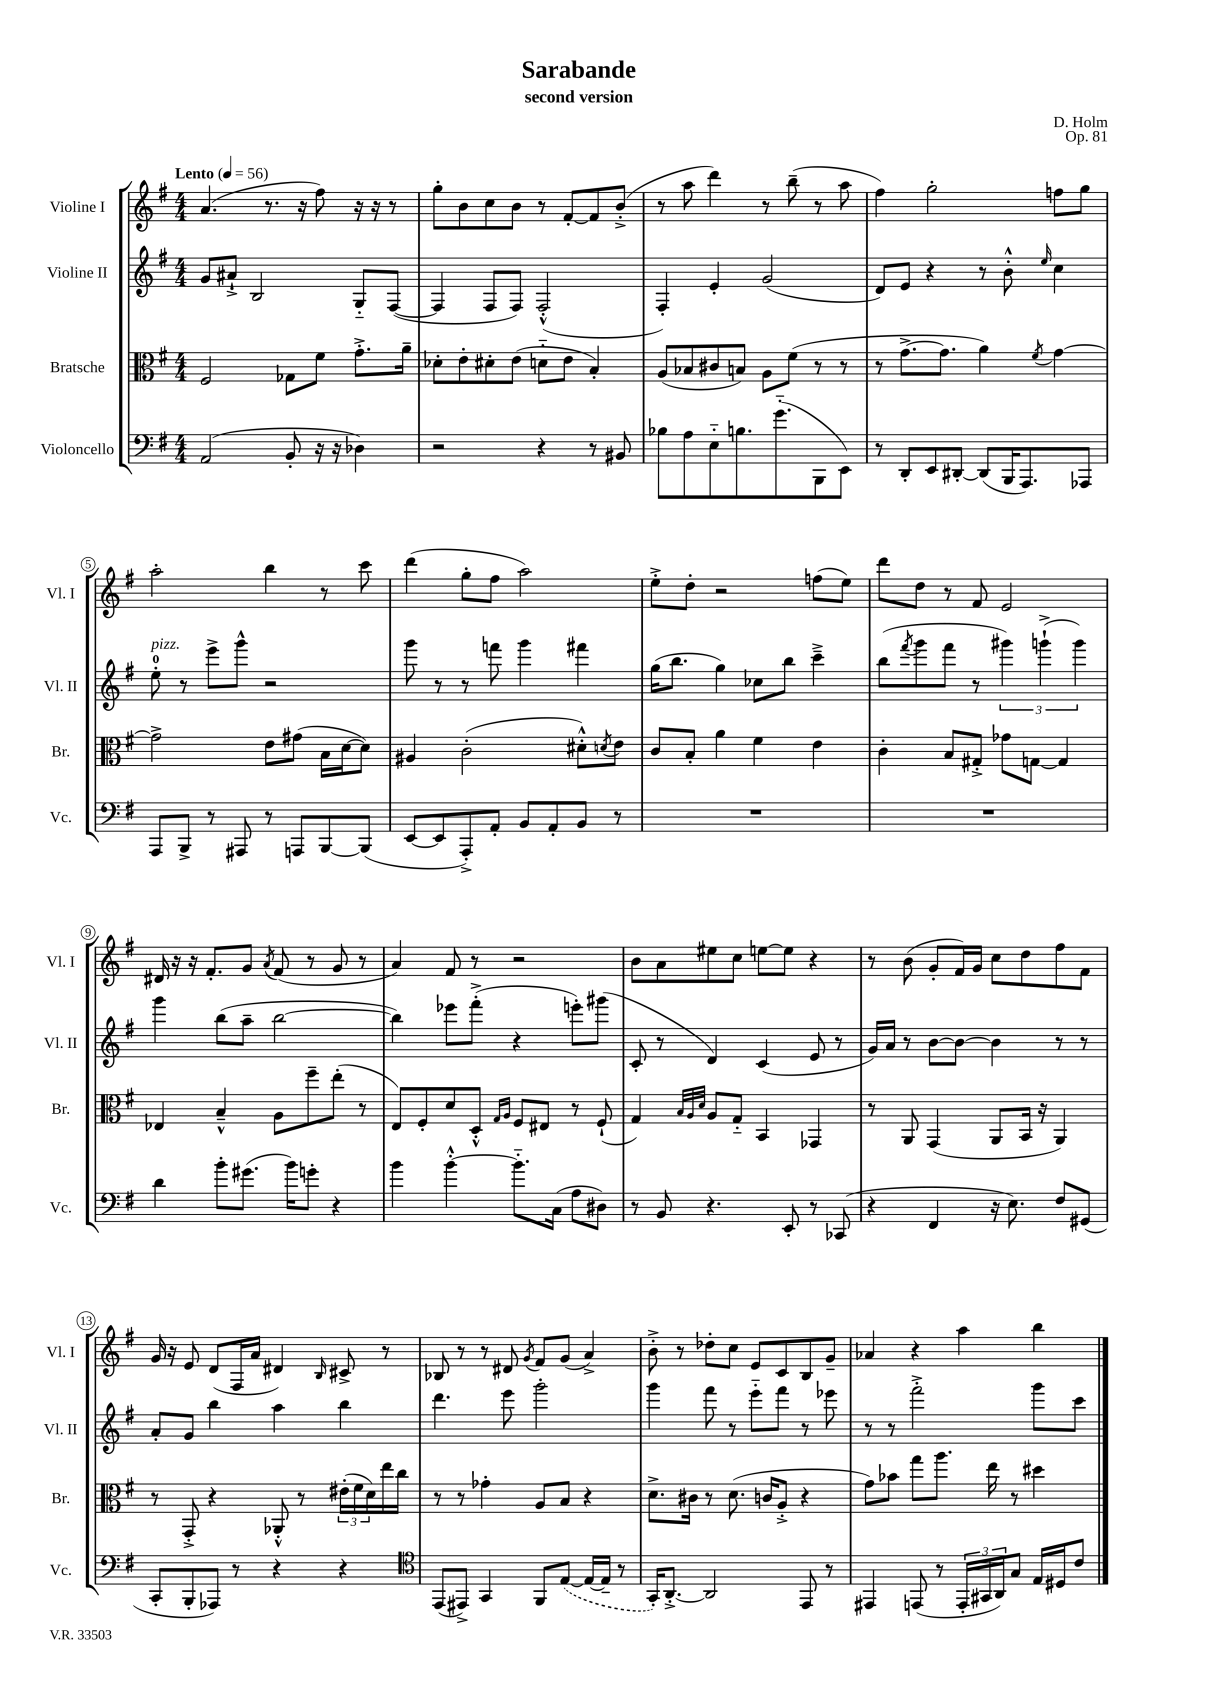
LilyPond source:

\header { title = "Sarabande" composer = "D. Holm" subtitle = "second version" opus = "Op. 81" }
<<
\new StaffGroup <<
\new Staff = "s0" \with { instrumentName = "Violine I" shortInstrumentName = "Vl. I" } {
    \clef treble \key g \major \numericTimeSignature \time 4/4 \tempo "Lento" 4 = 56
    a'4.( r8. r16 fis''8) r16 r16 r8 |
    g''8-. b'8 c''8 b'8 r8 fis'8~-. fis'8 b'8-.->( |
    r8 a''8 d'''4) r8 b''8--( r8 a''8 |
    fis''4) g''2-. f''8 g''8 |
    a''2-. b''4 r8 c'''8 |
    d'''4( g''8-. fis''8 a''2) |
    e''8-.-> d''8-. r2 f''8( e''8) |
    d'''8 d''8 r8 fis'8 e'2 |
    dis'16 r16 r16 fis'8.-. g'8 \acciaccatura { a'8 } fis'8( r8 g'8 r8 |
    a'4) fis'8 r8 r2 |
    b'8 a'8 eis''8 c''8 e''8~ e''8 r4 |
    r8 b'8( g'8-. fis'16) g'16 c''8 d''8 fis''8 fis'8 |
    g'16 r16 e'8 d'8( fis16 a'16 dis'4) \grace { b16 } cis'8-> r8 |
    bes8 r8 r8 dis'8 \acciaccatura { g'8 } fis'8 g'8( a'4->) |
    b'8-.-> r8 des''8-. c''8 e'8 c'8 b8 g'8-- |
    aes'4 r4 a''4 b''4 \bar "|." |
}
\new Staff = "s1" \with { instrumentName = "Violine II" shortInstrumentName = "Vl. II" } {
    \clef treble \key g \major \numericTimeSignature \time 4/4
    g'8 ais'8-!-> b2 g8-_ fis8~( |
    fis4 fis8 fis8) fis2-.-^( |
    fis4-.) e'4-. g'2( |
    d'8) e'8 r4 r8 b'8-.-^ \grace { e''16 } c''4 |
    e''8-0-.^\markup { \italic "pizz." } r8 e'''8-> g'''8-^ r2 |
    g'''8 r8 r8 f'''8 g'''4 fis'''4 |
    g''16( b''8. g''4) ces''8 b''8 c'''4---> |
    b''8( \acciaccatura { fis'''8 } g'''8 fis'''8 r8 \tuplet 3/2 { gis'''4) g'''4-!->( g'''4) } |
    g'''4 b''8( a''8-- b''2~ |
    b''4) ees'''8 fis'''8-.->( r4 e'''8-.) gis'''8( |
    c'8-. r8 d'4) c'4( e'8 r8 |
    g'16) a'16 r8 b'8~ b'8~ b'4 r8 r8 |
    a'8-. g'8 b''4 a''4 b''4 |
    d'''4. e'''8 g'''2-. |
    g'''4 fis'''8 r8 e'''8-_ fis'''8 r8 ees'''8 |
    r8 r8 fis'''2-.-> g'''8 c'''8 \bar "|." |
}
\new Staff = "s2" \with { instrumentName = "Bratsche" shortInstrumentName = "Br." } {
    \clef alto \key g \major \numericTimeSignature \time 4/4
    fis2 ges8 fis'8 g'8.-.-> a'16-- |
    des'8-. e'8-. dis'8-. e'8( d'8-_ e'8 b4-.) |
    a8( bes8 cis'8 b8) a8 fis'8( r8 r8 |
    r8 g'8.~-> g'8. a'4) \acciaccatura { fis'8 } g'4~ |
    g'2-> e'8 gis'8( b16 d'16~ d'8) |
    ais4 c'2-.( dis'8-.-^) \acciaccatura { d'8 } e'8 |
    c'8 b8-. a'4 fis'4 e'4 |
    c'4-. b8 gis8-.-> ges'8 g8~ g4 |
    ees4 b4---^ a8 fis''8-- e''8-.( r8 |
    e8) fis8-. d'8 d8-.-^ \grace { g16 a16 } fis8 eis8 r8 fis8-!( |
    g4) \grace { b32 a32 d'32 } a8 g8-_ b,4 ges,4 |
    r8 a,8 g,4( a,8 b,16 r16 a,4) |
    r8 g,8-.-> r4 aes,8-.-^ r8 \tuplet 3/2 { eis'16-.( fis'16 d'16) } e''16 c''16 |
    r8 r8 ges'4-. a8 b8 r4 |
    d'8.-> cis'16 r8 d'8.( c'16 a8-.-> r4 |
    g'8) bes'8 g''8 a''8. e''16 r8 dis''4 \bar "|." |
}
\new Staff = "s3" \with { instrumentName = "Violoncello" shortInstrumentName = "Vc." } {
    \clef bass \key g \major \numericTimeSignature \time 4/4
    a,2( b,8-. r16 r16 des4) |
    r2 r4 r8 bis,8 |
    bes8 a8 e8-_ b8. g'8.-_( b,,8 e,8) |
    r8 d,8-. e,8 dis,8~-. dis,8( b,,16 a,,8.) aes,,8 |
    a,,8 b,,8-> r8 ais,,8 r8 a,,8 b,,8~ b,,8( |
    e,8~ e,8 a,,8-.->) a,8-. b,8 a,8-. b,8 r8 |
    R1 |
    R1 |
    d'4 b'8-. gis'8.( b'16) g'8-. r4 |
    b'4 b'4~-.-^ b'8.-_ c16( a8 dis8) |
    r8 b,8 r4. e,8-. r8 ces,8( |
    r4 fis,4 r16 e8.) fis8 gis,8( |
    c,8-. b,,8-. aes,,8) r8 r4 r4 |
    \clef tenor e,8( eis,8->) g,4 fis,8 \once \slurDashed e8~( e16~ e16-- r8 |
    g,16-.) a,8.~-.-> a,2 e,8 r8 |
    eis,4 e,8( r8 \tuplet 3/2 { e,16-. gis,16 a,16) } g8 e16 dis16 c'8 \bar "|." |
}
>>
>>
\layout { \context { \Score \override BarNumber.stencil = #(make-stencil-circler 0.1 0.3 ly:text-interface::print) } }
